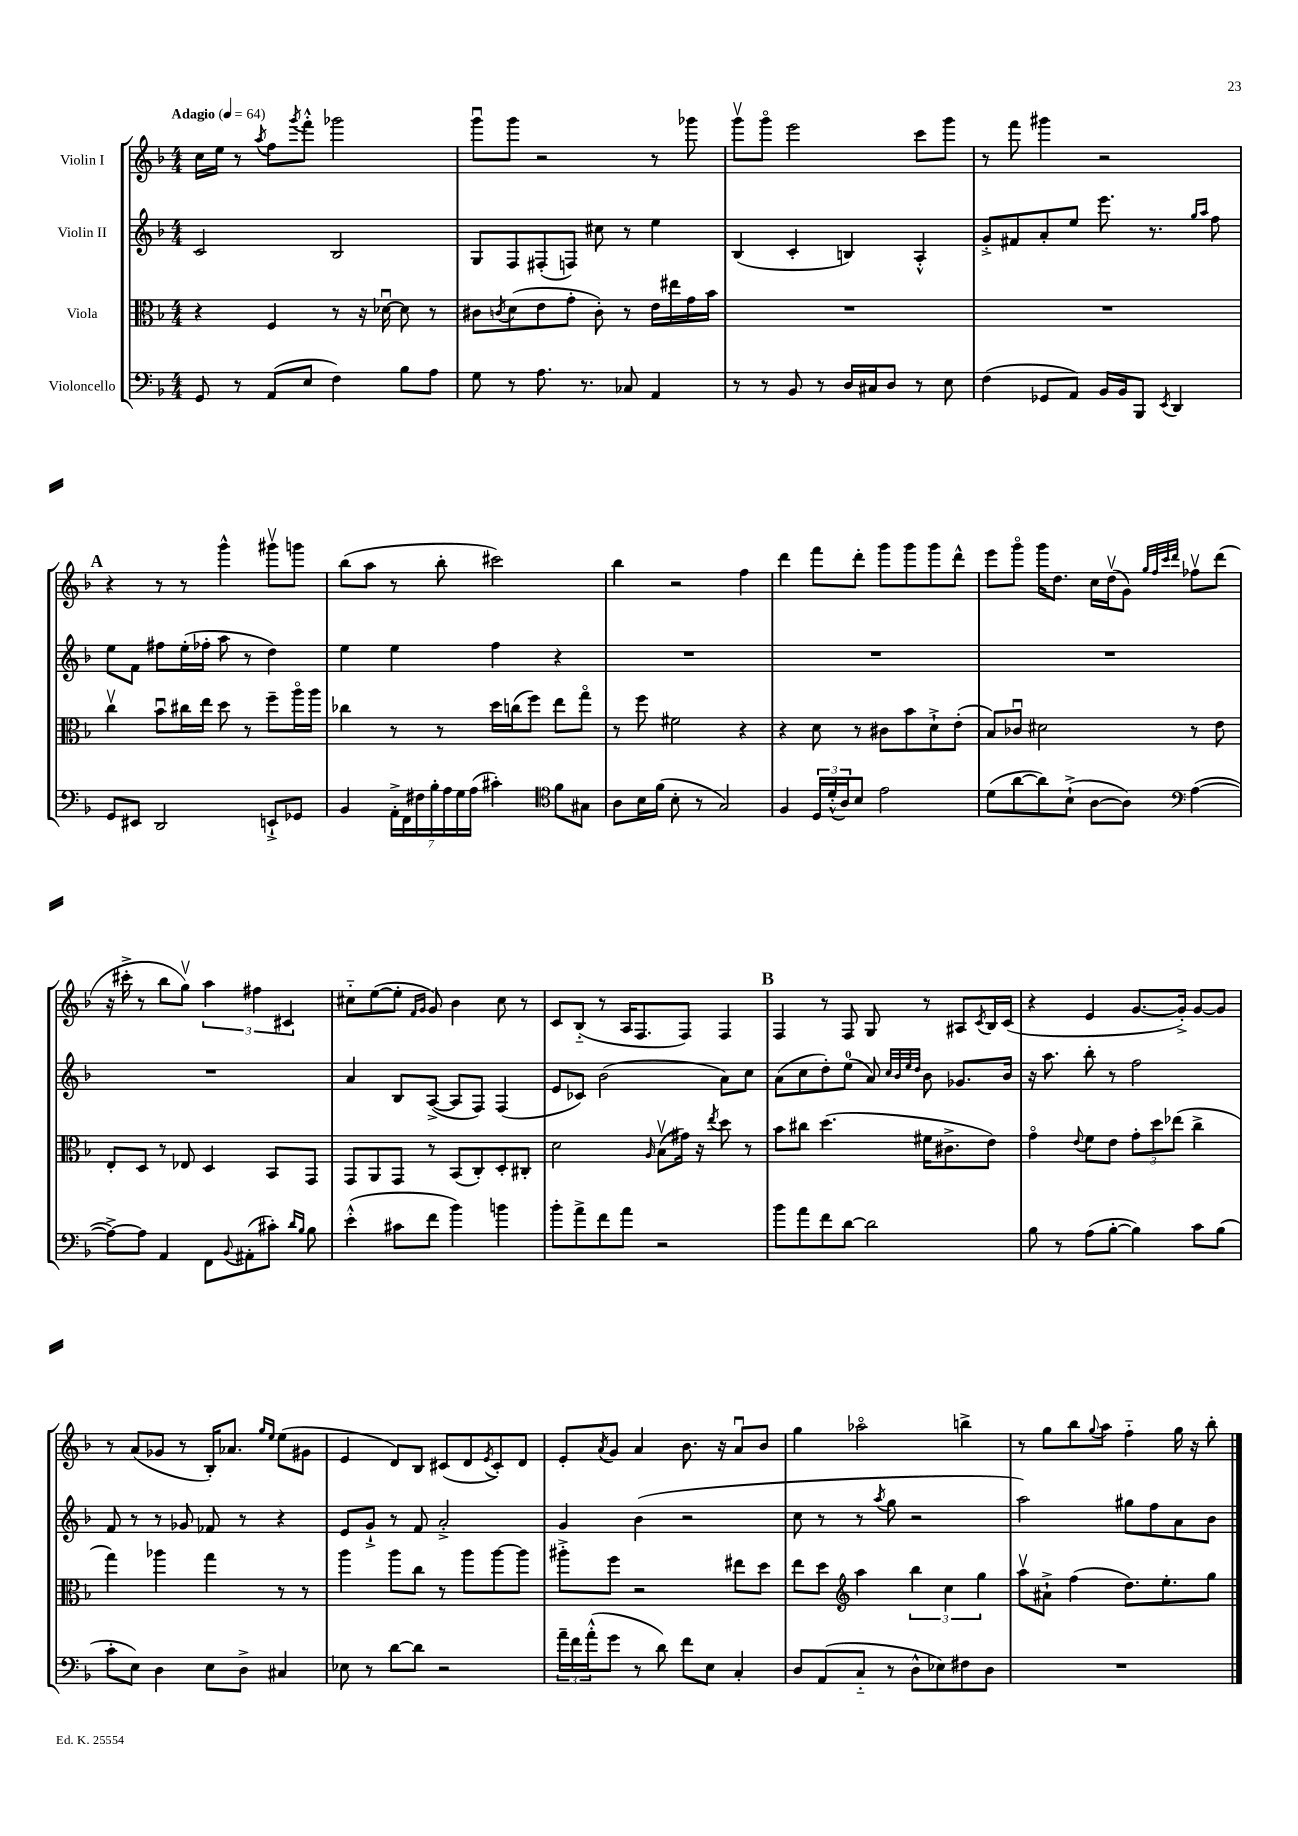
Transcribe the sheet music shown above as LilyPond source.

<<
\new StaffGroup <<
\new Staff = "s0" \with { instrumentName = "Violin I" } {
    \clef treble \key f \major \numericTimeSignature \time 4/4 \tempo "Adagio" 4 = 64
    c''16 e''16 r8 \acciaccatura { a''8 } f''8 \acciaccatura { g'''8 } f'''8-.-^ ges'''2 |
    g'''8\downbow g'''8 r2 r8 ges'''8 |
    g'''8\upbow g'''8\flageolet e'''2 c'''8 g'''8 |
    r8 f'''8 gis'''4 r2 |
    \mark \markup { \bold "A" } r4 r8 r8 g'''4-^ gis'''8\upbow g'''8 |
    bes''8( a''8 r8 bes''8-. cis'''2) |
    bes''4 r2 f''4 |
    d'''4 f'''8 d'''8-. g'''8 g'''8 g'''8 d'''8-^ |
    e'''8 g'''8\flageolet g'''16 d''8. c''16 d''16\upbow( g'8) \grace { g''32 f''32 c'''32 d'''32 } fes''8\upbow d'''8( |
    r16 cis'''16-.-> r8 bes''8 g''8\upbow) \tuplet 3/2 { a''4 fis''4 cis'4 } |
    cis''8-_ e''8~( e''8-. \grace { f'16 g'16 } g'8) bes'4 cis''8 r8 |
    c'8 bes8-_( r8 a16 f8. f8) f4 |
    \mark \markup { \bold "B" } f4 r8 f8 g8 r8 ais8 \acciaccatura { c'8 } bes16 c'16( |
    r4 e'4 g'8.~ g'16-.->) g'8~ g'8 |
    r8 a'8( ges'8 r8 bes16-.) aes'8. \grace { g''16 e''16 } e''8( gis'8 |
    e'4 d'8) bes8 cis'8( d'8 \acciaccatura { e'8 } cis'8-.) d'8 |
    e'8-. \acciaccatura { a'8 } g'8 a'4 bes'8. r16 a'8\downbow bes'8 |
    g''4 aes''2\flageolet b''4-> |
    r8 g''8 bes''8 \appoggiatura { g''8 } a''8 f''4-_ g''16 r16 bes''8-. \bar "|." |
}
\new Staff = "s1" \with { instrumentName = "Violin II" } {
    \clef treble \key f \major \numericTimeSignature \time 4/4
    c'2 bes2 |
    g8 f8 fis8-.( f8) cis''8 r8 e''4 |
    bes4( c'4-. b4) a4-.-^ |
    g'8-.-> fis'8 a'8-. e''8 e'''8. r8. \grace { g''16 a''16 } f''8 |
    \mark \markup { \bold "A" } e''8 f'8 fis''8 e''16-.( fes''16-. a''8 r8 d''4) |
    e''4 e''4 f''4 r4 |
    R1 |
    R1 |
    R1 |
    R1 |
    a'4 bes8 a8~->( a8 f8) f4( |
    e'8 ces'8) bes'2( a'8) c''8 |
    \mark \markup { \bold "B" } a'8( c''8 d''8-.) e''8-0( a'8) \grace { c''32 bes'32 e''32 d''32 } bes'8 ges'8. bes'16 |
    r16 a''8. bes''8-. r8 f''2 |
    f'8 r8 r8 ges'8 fes'8 r8 r4 |
    e'8 g'8-!-> r8 f'8 a'2-.-> |
    g'4 bes'4( r2 |
    c''8 r8 r8 \acciaccatura { a''8 } g''8 r2 |
    a''2) gis''8 f''8 a'8 bes'8 \bar "|." |
}
\new Staff = "s2" \with { instrumentName = "Viola" } {
    \clef alto \key f \major \numericTimeSignature \time 4/4
    r4 f4 r8 r16 des'16~\downbow des'8 r8 |
    cis'8 \acciaccatura { c'8 } d'8( e'8 g'8-. c'8-.) r8 e'16 eis''16 g'16 bes'16 |
    R1 |
    R1 |
    \mark \markup { \bold "A" } c''4\upbow bes'8\downbow cis''16 e''16 d''8 r8 f''8-- a''16\flageolet a''16 |
    ces''4 r8 r8 d''16 c''16( f''8) e''8 g''8\flageolet |
    r8 f''8 fis'2 r4 |
    r4 d'8 r8 cis'8 bes'8 d'8-!-> e'8-.( |
    bes8) ces'8\downbow dis'2 r8 e'8 |
    e8-. d8 r8 ees8 d4 bes,8 g,8 |
    g,8 a,8 g,8 r8 bes,8( c8-.) d8-. cis8-. |
    d'2 \grace { a16 } bes8\upbow( gis'16) r16 \acciaccatura { e''8 } d''8 r8 |
    \mark \markup { \bold "B" } bes'8 cis''8 d''4.( fis'16 cis'8.-> e'8) |
    g'4\flageolet \appoggiatura { e'8 } f'8 e'8 \tuplet 3/2 { g'8-. d''8 ees''8( } c''4-> |
    g''4) aes''4 g''4 r8 r8 |
    a''4 a''8 c''8 r8 a''8 a''8~ a''8 |
    ais''8-.-> f''8 r2 eis''8 d''8 |
    e''8 d''8 \clef treble a''4 \tuplet 3/2 { bes''4 c''4 g''4 } |
    a''8\upbow ais'8-!-> f''4( d''8.) e''8.-. g''8 \bar "|." |
}
\new Staff = "s3" \with { instrumentName = "Violoncello" } {
    \clef bass \key f \major \numericTimeSignature \time 4/4
    g,8 r8 a,8( e8 f4) bes8 a8 |
    g8 r8 a8. r8. ces8 a,4 |
    r8 r8 bes,8 r8 d16 cis16 d8 r8 e8 |
    f4( ges,8 a,8) bes,16 bes,16 bes,,8 \acciaccatura { e,8 } d,4 |
    \mark \markup { \bold "A" } g,8 eis,8 d,2 e,8-!-> ges,8 |
    bes,4 \tuplet 7/4 { a,16-.-> f,16 fis16 bes16-. a16 g16 a16( } cis'4-.) \clef tenor f'8 gis8 |
    a8 bes16 f'16( bes8-. r8 g2) |
    f4 \tuplet 3/2 { d16 d'16-.-^( a16) } bes8 e'2 |
    d'8( a'8~ a'8) bes8-!->( a8~ a8) \clef bass a4~( |
    a8~->) a8 a,4 f,8 \appoggiatura { bes,8 } ais,8-.( cis'8-.) \grace { d'16 bes16 } bes8 |
    e'4-.-^( cis'8 f'8 bes'4) b'4 |
    bes'8-. a'8-> f'8 a'8 r2 |
    \mark \markup { \bold "B" } bes'8 a'8 f'8 d'8~ d'2 |
    bes8 r8 a8( bes8~-. bes4) c'8 bes8( |
    c'8-. e8) d4 e8 d8-> cis4 |
    ees8 r8 d'8~ d'8 r2 |
    \tuplet 3/2 { a'16-- f'16 a'16-.-^( } g'8 r8 d'8) f'8 e8 c4-. |
    d8 a,8( c8-_ r8 d8-^ ees8) fis8 d8 |
    R1 \bar "|." |
}
>>
>>
\layout { \context { \Score \remove "Bar_number_engraver" } }
